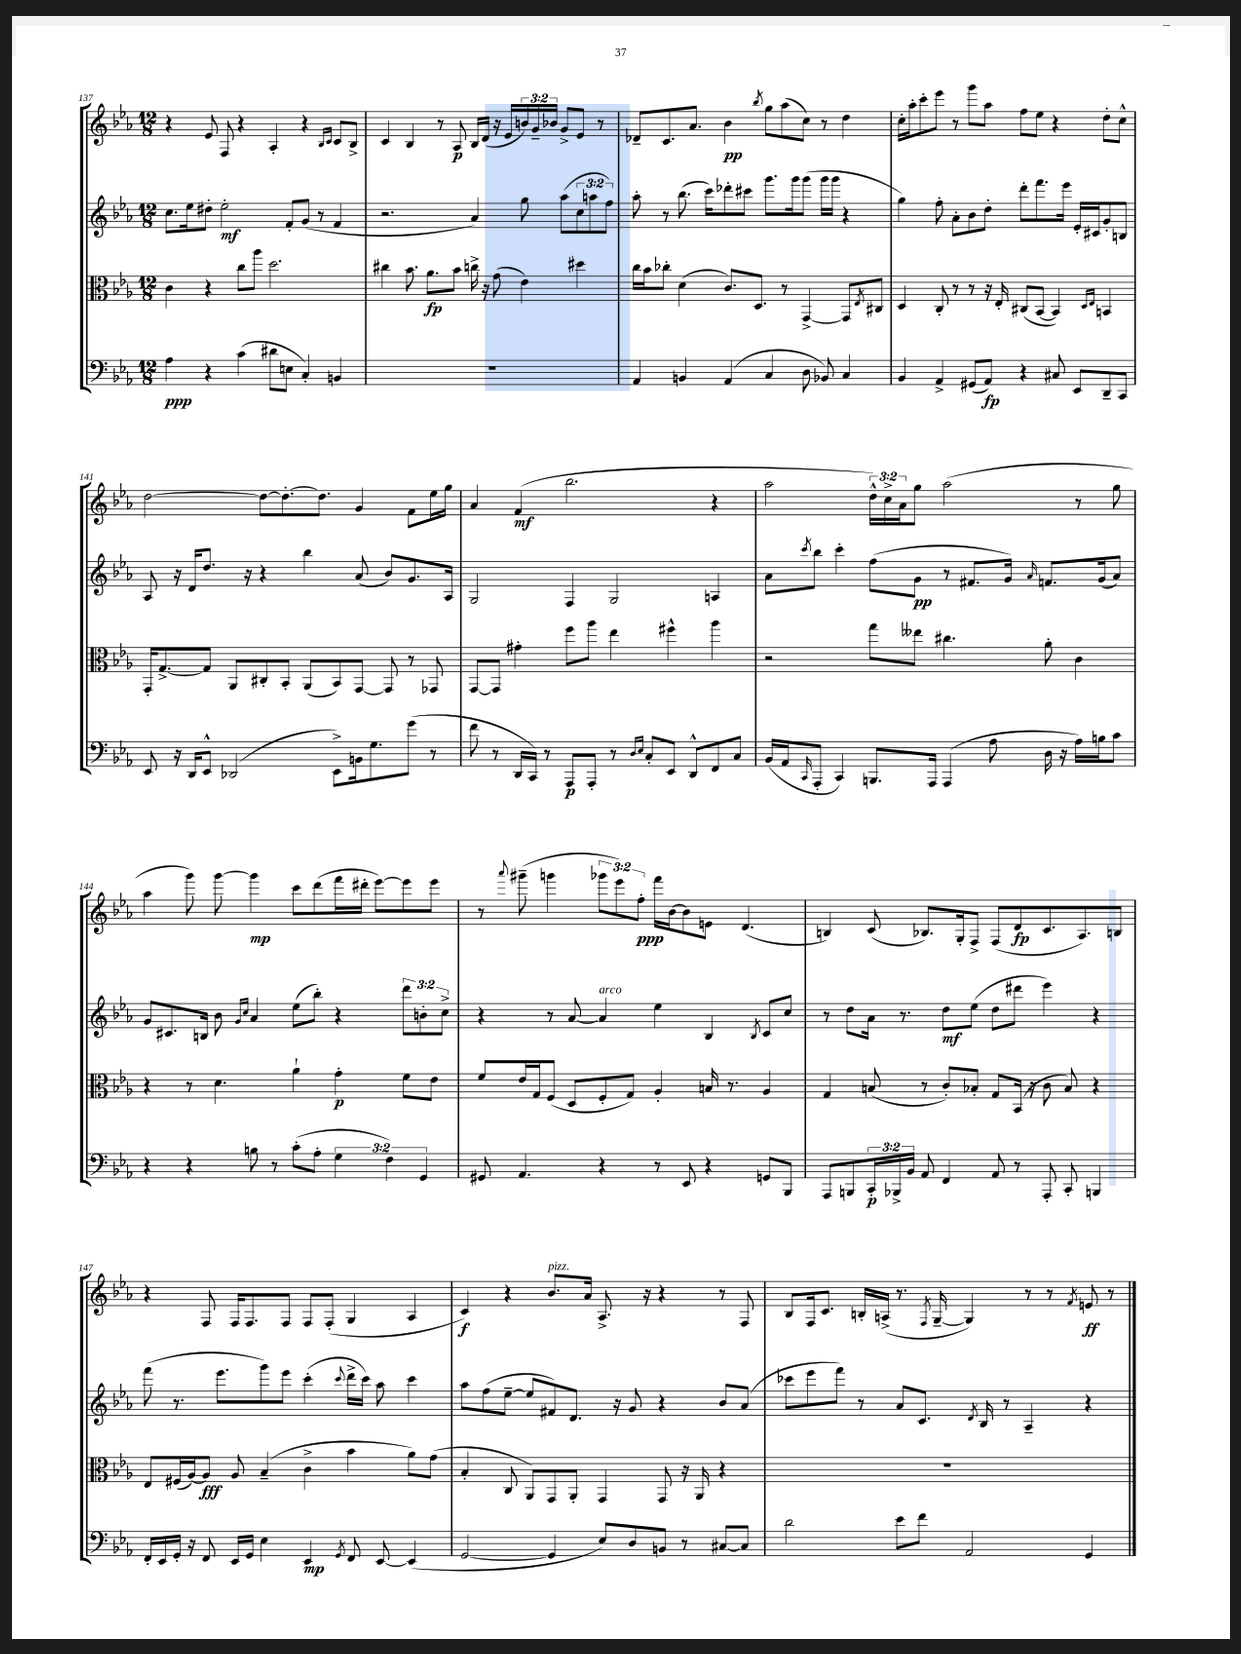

**kern	**kern	**kern	**kern
*staff4	*staff3	*staff2	*staff1
*clefF4	*clefC3	*clefG2	*clefG2
*k[b-e-a-]	*k[b-e-a-]	*k[b-e-a-]	*k[b-e-a-]
*M12/8	*M12/8	*M12/8	*M12/8
4A-\	4c\	8.cc\L	4r
.	.	16ee-\k	.
4r	4r	8dd#'\J	8e-/
.	.	2ee-'\	8F/
(4c\	8cc\L	.	4r
.	8aa-\J	.	.
8d#\L	2.dd\	.	4A-'/
8E\J	.	8f'/L	.
4C'/)	.	(8g/J	4r
.	.	8r	.
.	.	.	16qqB-/LL
.	.	.	16qqc/JJ
4BB/	.	4f/	8c/L
.	.	.	8B-^/J
=	=	=	=
1.r	4cc#\	2.r	4c/
.	8.b-\	.	4B-/
.	8.a-\L	.	.
.	.	.	8r
.	8b-\J	.	8A-/
.	16cc^\	4a-/)	16B-/LL
.	16r	.	(16d/JJ
.	(8g\	.	16r
.	.	.	16e-/LL
.	4e-\)	8gg\	24b/)
.	.	.	24g~/
.	.	.	24b-/JJ
.	.	(8aa-\L	8g^/L
.	4dd#\	12cc\	8e-/J
.	.	12aa\	.
.	.	.	8r
.	.	12ff\J)	.
=	=	=	=
4AA-/	16cc\LL	8aa-'\	8d-~/L
.	16b-\J	.	.
.	8cc-'\J	8r	8.c/
4BB/	(4d\	(8.bb-\	.
.	.	.	8.a-/J
.	.	16ccc\LK)	.
(4AA-/	8.c/L)	8ddd-'\	4b-\
.	.	8ccc#\J	.
.	8.D/J	.	.
.	.	.	8qbb-/
4C/	.	8.ggg\L	8gg\L
.	8r	.	(8aa-\
.	.	16ggg\k	.
8D\	[4GG^/	(8ggg\J	8cc\J)
8BB-/)	.	16ggg\LL	8r
.	.	16ggg\JJ	.
4C/	8GG/]L	4r	4dd\
.	8qE-/	.	.
.	8C#/J	.	.
=	=	=	=
4BB-/	4D/	4gg\)	16cc'\LL
.	.	.	16aa-'\J
.	.	.	8ccc'\
4AA-^/	8C'/	8ff'\	8eee-\J
.	8r	8a-'\L	8r
(8GG#/L	8r	8b-\	8ggg\L
8AA-/J)	16r	8dd'\J	8aa-\J
.	16E-'/	.	.
4r	(8C#/L	8ddd'\L	8ff\L
.	[8BB-/J	8.fff\	8ee-\J
8C#/	4BB-/])	.	4r
.	.	16eee-\Jk	.
8EE-/L	.	16e-'/LL	.
.	.	16c#/J	.
.	16qqD/LL	.	.
.	16qqE-/JJ	.	.
8DD~/	4BB/	8g'/	8dd'\L
8CC/J	.	8B/J	8cc^^\J
=	=	=	=
8EE-/	16GG'/LK	8A-/	[2dd\
.	[8.G^/	.	.
16r	.	16r	.
16DD/LK	.	16d/LK	.
8EE-^^/J	8G/]J	8.dd/J	.
(2DD-/	8AA-/L	.	.
.	.	16r	.
.	8C#'/	4r	8dd\_L
.	8BB-'/J	.	8.dd'\_
.	(8AA-/L	4bb-\	.
.	.	.	8.dd\]J
8EE-^\L)	8BB-/)	.	.
16BB\k	[8GG/J	(8a-/	4g/
8.G\	.	.	.
.	8GG/]	8b-/L)	.
(8g\J	8r	8.g/	8f\L
8r	8GG-/	.	16ee-\L
.	.	16A-/Jk	16gg\JJ
=	=	=	=
8f\	[8GG/L	2G/	4a-/
8r	8GG/]J	.	.
16DD/LL	4g#'\	.	(4f/
16CC/JJ)	.	.	.
8r	.	.	.
8AAA-/L	8ff\L	4F/	2.bb-\
8AAA-'/J	8aa-\J	.	.
8r	4ee-\	2G/	.
16qqD/LL	.	.	.
16qqE-/JJ	.	.	.
8C'/L	.	.	.
8EE-/J	4ff#^^\	.	.
8DD^^/L	.	.	.
8FF/	4aa-\	4A/	4r
8C/J	.	.	.
=	=	=	=
(16BB-/LL	2r	8a-\L	2aa-\
16AA-/J	.	.	.
16qqCC/	.	8qccc/	.
8AAA-'/J	.	8bb-\J	.
4CC/)	.	4ccc'\	.
8.BBB/L	8gg\L	(8ff\L	24dd^^\LL)
.	.	.	24cc^\
.	.	.	24a-\J
.	8ee--\J	8g\J	8gg\J
16AAA-/Jk	.	.	.
(4AAA-/	4.cc#\	8r	(2aa-\
.	.	8.f#/L	.
8A-\	.	.	.
.	.	16g/Jk)	.
.	.	16qqa-/	.
16D\	8a-'\	8.f/L	.
16r	.	.	.
16A-\LL)	4c\	.	8r
16B\J	.	(16g/k	.
8c\J	.	8a-/J)	8gg\
=	=	=	=
4r	4r	8g/L	4aa-\
.	.	8.c#/	.
4r	8r	.	8ggg\)
.	.	16B/Jk	.
.	4.d\	8b-\	[8ggg\
.	.	16qqg/LL	.
.	.	16qqcc/JJ	.
8B\	.	4a-/	4ggg\]
8r	.	.	.
(8c'\L	4a-`\	(8ee-\L	8ccc\L
8A-'\J	.	8bb-'\J)	(8ddd\
6G\	4g'\	4r	16fff\L
.	.	.	16ddd#'\JJ
.	.	.	[8eee-\L)
6F\)	.	.	.
.	8f\L	12ddd\L	8eee-\]
6GG/	.	12b'\	.
.	8e-\J	.	8eee-\J
.	.	12cc^\J	.
=	=	=	=
8GG#/	8f/L	4r	8r
.	.	.	8qqaaa-/
4.AA-/	16e-/L	.	(8ggg#~\
.	16G/J	.	.
.	(8F/J	8r	4ggg\
.	8D/L	[8a-/	.
4r	8F'/	4a-/]	12ggg-\L
.	.	.	12eee-\)
.	8G/J)	.	.
.	.	.	12ff'\J
8r	4A-'/	4ee-\	16fff\LL
.	.	.	[16b-\J
8EE-/	.	.	8b-\]
4r	16B/	4B-/	8e\J
.	8.r	.	.
.	.	.	(4.d/
.	.	8qB-/	.
8GG/L	4A-/	8c/L	.
8BBB-/J	.	8cc/J	.
=	=	=	=
8AAA-/L	4G/	8r	4B/)
8BBB/	.	8dd\L	.
24CC'/L	(8B/	16a-\Jk	(8c/
24BBB-^/	.	.	.
.	.	8.r	.
24BB-/JJ	.	.	.
8AA-/	8r	.	8.B-/L)
4FF/	8c'/L)	8dd\L	.
.	.	.	16G'/k
.	8B-'/J	(8ee-\J	8F^/J
8AA-/	8G/L	8dd\L	(8F/L
8r	(16BB-/Jk	8ddd#\J	8d/
.	16r	.	.
8AAA-'/	8c\	4eee-\)	8.c/
8CC'/	8B-/)	.	.
.	.	.	8.A-/)
4BBB/	4r	4r	.
.	.	.	8B/J
=	=	=	=
16FF'/LL	8E-/L	(8fff\	4r
16EE-/	.	.	.
16GG'/JJ	(16F#/L	8.r	.
16r	[16A-/J)	.	.
8FF/	8A-/]J	.	8F/
.	.	8.eee-\L	.
16EE-/LL	8A-/	.	16F/LK
16GG/JJ	.	.	8.F/
4E-\	(4B-~/	8ggg\)	.
.	.	8eee-\J	8F/J
4EE-/	4c^\	(4ccc'\	8F/L
.	.	.	(8F'/J
8qGG/	.	8qqccc/	.
8FF/	4b-\	16ddd^\LL	4G/
.	.	16ccc\JJ)	.
[8EE-/	.	8aa-\	.
(4EE-/]	8a-\L)	4ccc\	4A-/
.	(8g\J	.	.
=	=	=	=
[2GG/	4B-'/	8aa-\L	4c/)
.	.	(8ff\	.
.	8C/	[8ee-~\J	4r
.	8AA-/L)	8ee-/]L	.
4GG/]	8GG/	8f#/)	8.b-/L
.	8AA-'/J	8.d/J	.
.	.	.	16a-/Jk
8E-/L)	4GG/	.	8.A-^/
.	.	16r	.
8D/	.	8g/	.
.	.	.	16r
8BB/J	8GG/	4r	4r
8r	16r	.	.
.	16AA-/	.	.
[8C#/L	4r	8b-/L	8r
8C#/]J	.	(8a-/J	8F/
=	=	=	=
2d\	1.r	8ccc-\L	8B-/L
.	.	8eee-\	16F/k
.	.	.	8.c/J
.	.	8fff\J)	.
.	.	8r	16B'/LL
.	.	.	(16A^/JJ
8e-\L	.	8a-/L	8.r
8f\J	.	8.c/J	.
.	.	.	8qF/
.	.	.	[16G~/
2AA-/	.	.	4G/])
.	.	8qd/	.
.	.	16B-/	.
.	.	8r	.
.	.	4A-~/	8r
.	.	.	8r
.	.	.	8qf/
4GG/	.	4r	8e/
.	.	.	8r
==	==	==	==
*-	*-	*-	*-
